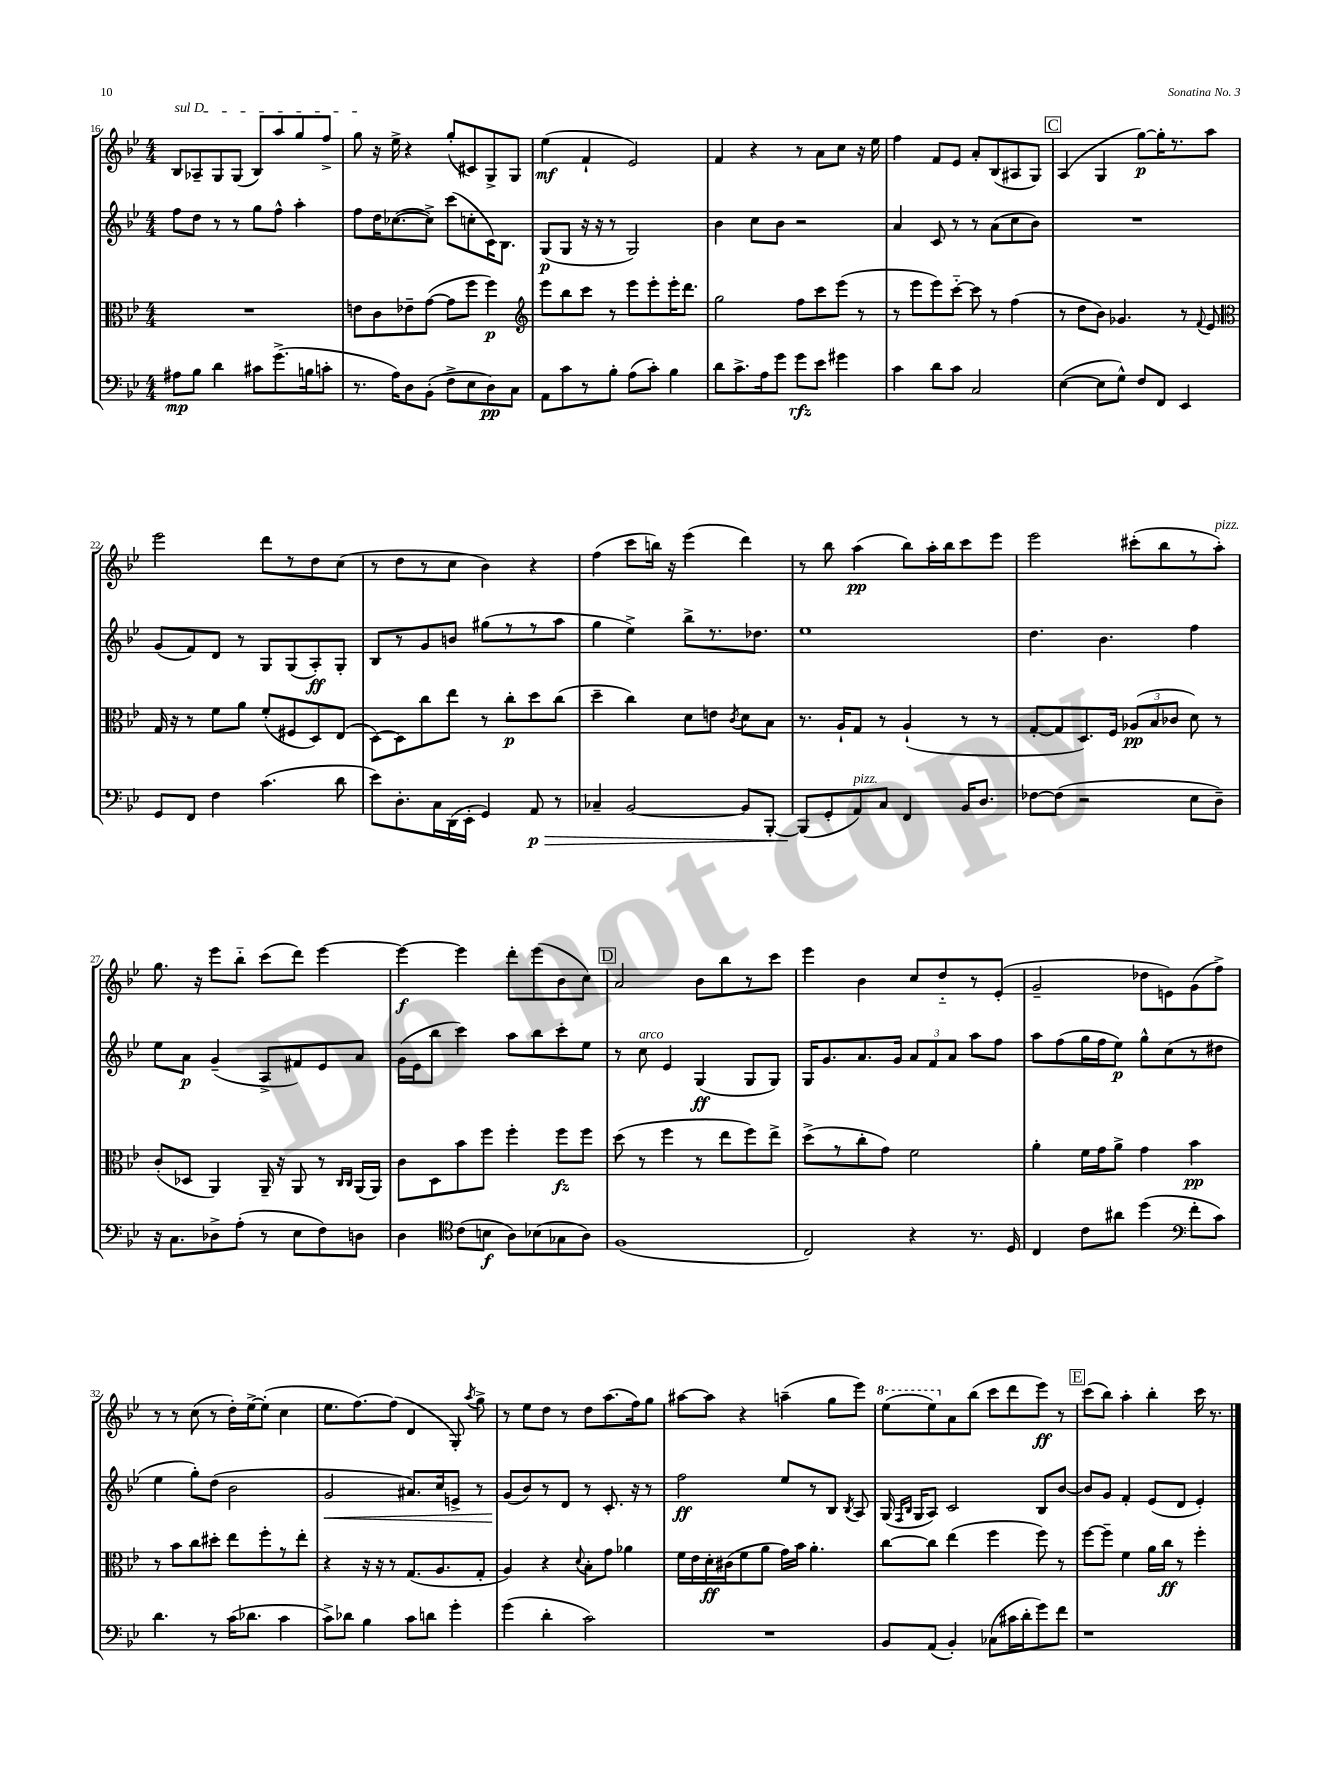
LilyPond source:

<<
\new StaffGroup <<
\new Staff = "s0" {
    \clef treble \key bes \major \numericTimeSignature \time 4/4
    \autoBeamOff \once \override TextSpanner.bound-details.left.text = \markup { \italic "sul D" } bes8[\startTextSpan aes8-- g8 g8]( bes8[) a''8 g''8 f''8]-> |
    g''8\stopTextSpan r16 ees''16-> r4 g''8[-.( cis'8) g8-> g8] |
    ees''4\mf( f'4-! ees'2) |
    f'4 r4 r8 a'8[ c''8] r16 ees''16 |
    f''4 f'8[ ees'8] a'8[-. bes8( ais8 g8]) |
    \mark \markup { \box "C" } a4( g4 g''8[~\p) g''16-. r8. a''8] |
    ees'''2 d'''8[ r8 d''8 c''8]( |
    r8 d''8[ r8 c''8] bes'4) r4 |
    f''4( c'''8[ b''16]) r16 ees'''4( d'''4) |
    r8 bes''8 a''4\pp( bes''8[) a''16-. bes''16 c'''8 ees'''8] |
    ees'''2 cis'''8[-.( bes''8 r8 a''8]-.^\markup { \italic "pizz." }) |
    g''8. r16 ees'''8[ bes''8]-_ c'''8[( d'''8]) ees'''4~ |
    ees'''4~\f ees'''4 d'''8[-. ees'''8( bes'8 c''8]) |
    \mark \markup { \box "D" } a'2 bes'8[ bes''8 r8 c'''8] |
    ees'''4 bes'4 c''8[ d''8-_ r8 ees'8]-.( |
    g'2-- des''8[ e'8) g'8( f''8]->) |
    r8 r8 c''8( r8 d''16[-.) ees''16~-> ees''8]-.( c''4 |
    ees''8.[ f''8.~) f''8]( d'4 g8-.) \acciaccatura { a''8 } g''8-> |
    r8 ees''8[ d''8] r8 d''8[ a''8.( f''16) g''8] |
    ais''8[~ ais''8] r4 a''4--( g''8[ ees'''8]) |
    \ottava #1 ees'''8[( ees'''8) \ottava #0 a'8 bes''8]( c'''8[ d'''8 ees'''8]\ff) r8 |
    \mark \markup { \box "E" } c'''8[( bes''8]) a''4-. bes''4-. c'''16 r8. \bar "|." |
}
\new Staff = "s1" {
    \clef treble \key bes \major \numericTimeSignature \time 4/4
    \autoBeamOff f''8[ d''8] r8 r8 g''8[ f''8]-^ a''4-. |
    f''8[ d''16 ces''8.~( ces''8]->) c'''8[( c''8-. c'16) bes8.] |
    g8[\p( g8] r16 r16 r8 g2) |
    bes'4 c''8[ bes'8] r2 |
    a'4 c'8 r8 r8 a'8[( c''8 bes'8]) |
    \mark \markup { \box "C" } R1 |
    g'8[( f'8) d'8] r8 g8[ g8( a8-.\ff) g8]-. |
    bes8[ r8 g'8 b'8] gis''8[( r8 r8 a''8] |
    g''4 ees''4->) bes''8[-> r8. des''8.] |
    ees''1 |
    d''4. bes'4. f''4 |
    ees''8[ a'8]\p g'4--( a8[-> fis'8) ees'8 a'8] |
    g'16[( ees'16 bes''8] c'''4) a''8[ bes''8 c'''8-. ees''8] |
    \mark \markup { \box "D" } r8 c''8^\markup { \italic "arco" } ees'4 g4\ff( g8[ g8]) |
    g16[ g'8. a'8. g'16] \tuplet 3/2 { a'8[ f'8 a'8] } a''8[ f''8] |
    a''8[ f''8( g''16 f''16 ees''8]\p) g''8[-^ c''8( r8 dis''8] |
    ees''4 g''8[-.) d''8]( bes'2 |
    g'2\< ais'8.[) c''16 e'8]-> r8 |
    g'8[\!( bes'8) r8 d'8] r8 c'8.-. r16 r8 |
    f''2\ff ees''8[ r8 bes8] \acciaccatura { bes8 } a8 |
    g16( \grace { f16[ bes16] } g16[ a8]) c'2 bes8[ bes'8]~ |
    \mark \markup { \box "E" } bes'8[ g'8] f'4-. ees'8[( d'8] ees'4-.) \bar "|." |
}
\new Staff = "s2" {
    \clef alto \key bes \major \numericTimeSignature \time 4/4
    \autoBeamOff R1 |
    e'8[ c'8 ees'8-- g'8]~( g'8[ f''8] f''4\p) |
    \clef treble ees'''8[ bes''8 c'''8] r8 ees'''8[ ees'''8-. ees'''16-. d'''8.] |
    g''2 f''8[ c'''8 ees'''8]( r8 |
    r8 ees'''8[ ees'''8) c'''8]~-_ c'''8 r8 f''4( |
    \mark \markup { \box "C" } r8 d''8[ bes'8]) ges'4. r8 \appoggiatura { f'8 } ees'8 |
    \clef alto g16 r16 r8 f'8[ a'8] f'8[-.( fis8 d8) ees8]( |
    d8[~) d8 c''8 ees''8] r8 c''8[-.\p d''8 c''8]( |
    d''4-- c''4) d'8[ e'8] \acciaccatura { c'8 } d'8[ bes8] |
    r8. a16[-! g8] r8 a4-!( r8 r8 |
    g8[~-. g8 d8.) f16] \tuplet 3/2 { aes8[\pp( bes8 ces'8] } d'8) r8 |
    c'8[-.( des8] a,4) a,16-- r16 a,8 r8 \grace { c16[ c16] } a,16[( a,16]) |
    c'8[ d8 bes'8 f''8] f''4-. f''8[\fz f''8] |
    \mark \markup { \box "D" } d''8( r8 f''4 r8 ees''8[ f''8) ees''8]-> |
    d''8[->( r8 c''8-. g'8]) f'2 |
    a'4-. f'16[ g'16 a'8]-> g'4 bes'4\pp |
    r8 bes'8[ c''8 dis''8]-. ees''8[ f''8-. r8 ees''8]-. |
    r4 r16 r16 r8 g8.[( a8. g8]-. |
    a4) r4 \appoggiatura { d'8 } bes8[-. g'8] aes'4 |
    f'16[ ees'16 d'16-.\ff cis'16( f'8 a'8] g'16[) bes'16] a'4.-. |
    c''8[~ c''8] ees''4( f''4 f''8) r8 |
    \mark \markup { \box "E" } f''8[~ f''8]-- f'4 a'16[ c''16]\ff r8 f''4-. \bar "|." |
}
\new Staff = "s3" {
    \clef bass \key bes \major \numericTimeSignature \time 4/4
    \autoBeamOff ais8[\mp bes8] d'4 cis'8[ g'8.->( b16 c'8]-. |
    r8. a16[) d8 bes,8]-.( f8[-> ees8 d8\pp) c8] |
    a,8[ c'8 r8 bes8]-. a8[( c'8]-.) bes4 |
    d'8[ c'8.-> a16 g'8] g'8[\rfz ees'8] gis'4 |
    c'4 d'8[ c'8] c2 |
    \mark \markup { \box "C" } ees4~( ees8[ g8]-^) f8[ f,8] ees,4 |
    g,8[ f,8] f4 c'4.( d'8 |
    ees'8[) d8.-. c16 d,16( ees,16]-. g,4) a,8\p\> r8 |
    ces4-- bes,2~ bes,8[ bes,,8]~-. |
    bes,,8[\!( g,8-. a,8^\markup { \italic "pizz." }) c8] f,4 bes,16[ d8.] |
    fes8[~ fes8]( r2 ees8[ d8]--) |
    r16 c8.[ des8-> a8]-.( r8 ees8[ f8) d8] |
    d4 \clef tenor c'8[( b8]\f a8[) bes8( ges8 a8]) |
    \mark \markup { \box "D" } f1( |
    c2) r4 r8. d16 |
    c4 c'8[ ais'8] d''4( \clef bass f'8[-. c'8]) |
    d'4. r8 c'16[( des'8.] c'4 |
    c'8[->) des'8] bes4 c'8[ d'8] g'4-. |
    g'4( d'4-. c'2) |
    R1 |
    bes,8[ a,8]( bes,4-.) ces8[( cis'16 d'16-. g'8) f'8] |
    \mark \markup { \box "E" } r1 \bar "|." |
}
>>
>>
\layout { \context { \Score currentBarNumber = #16 } }
